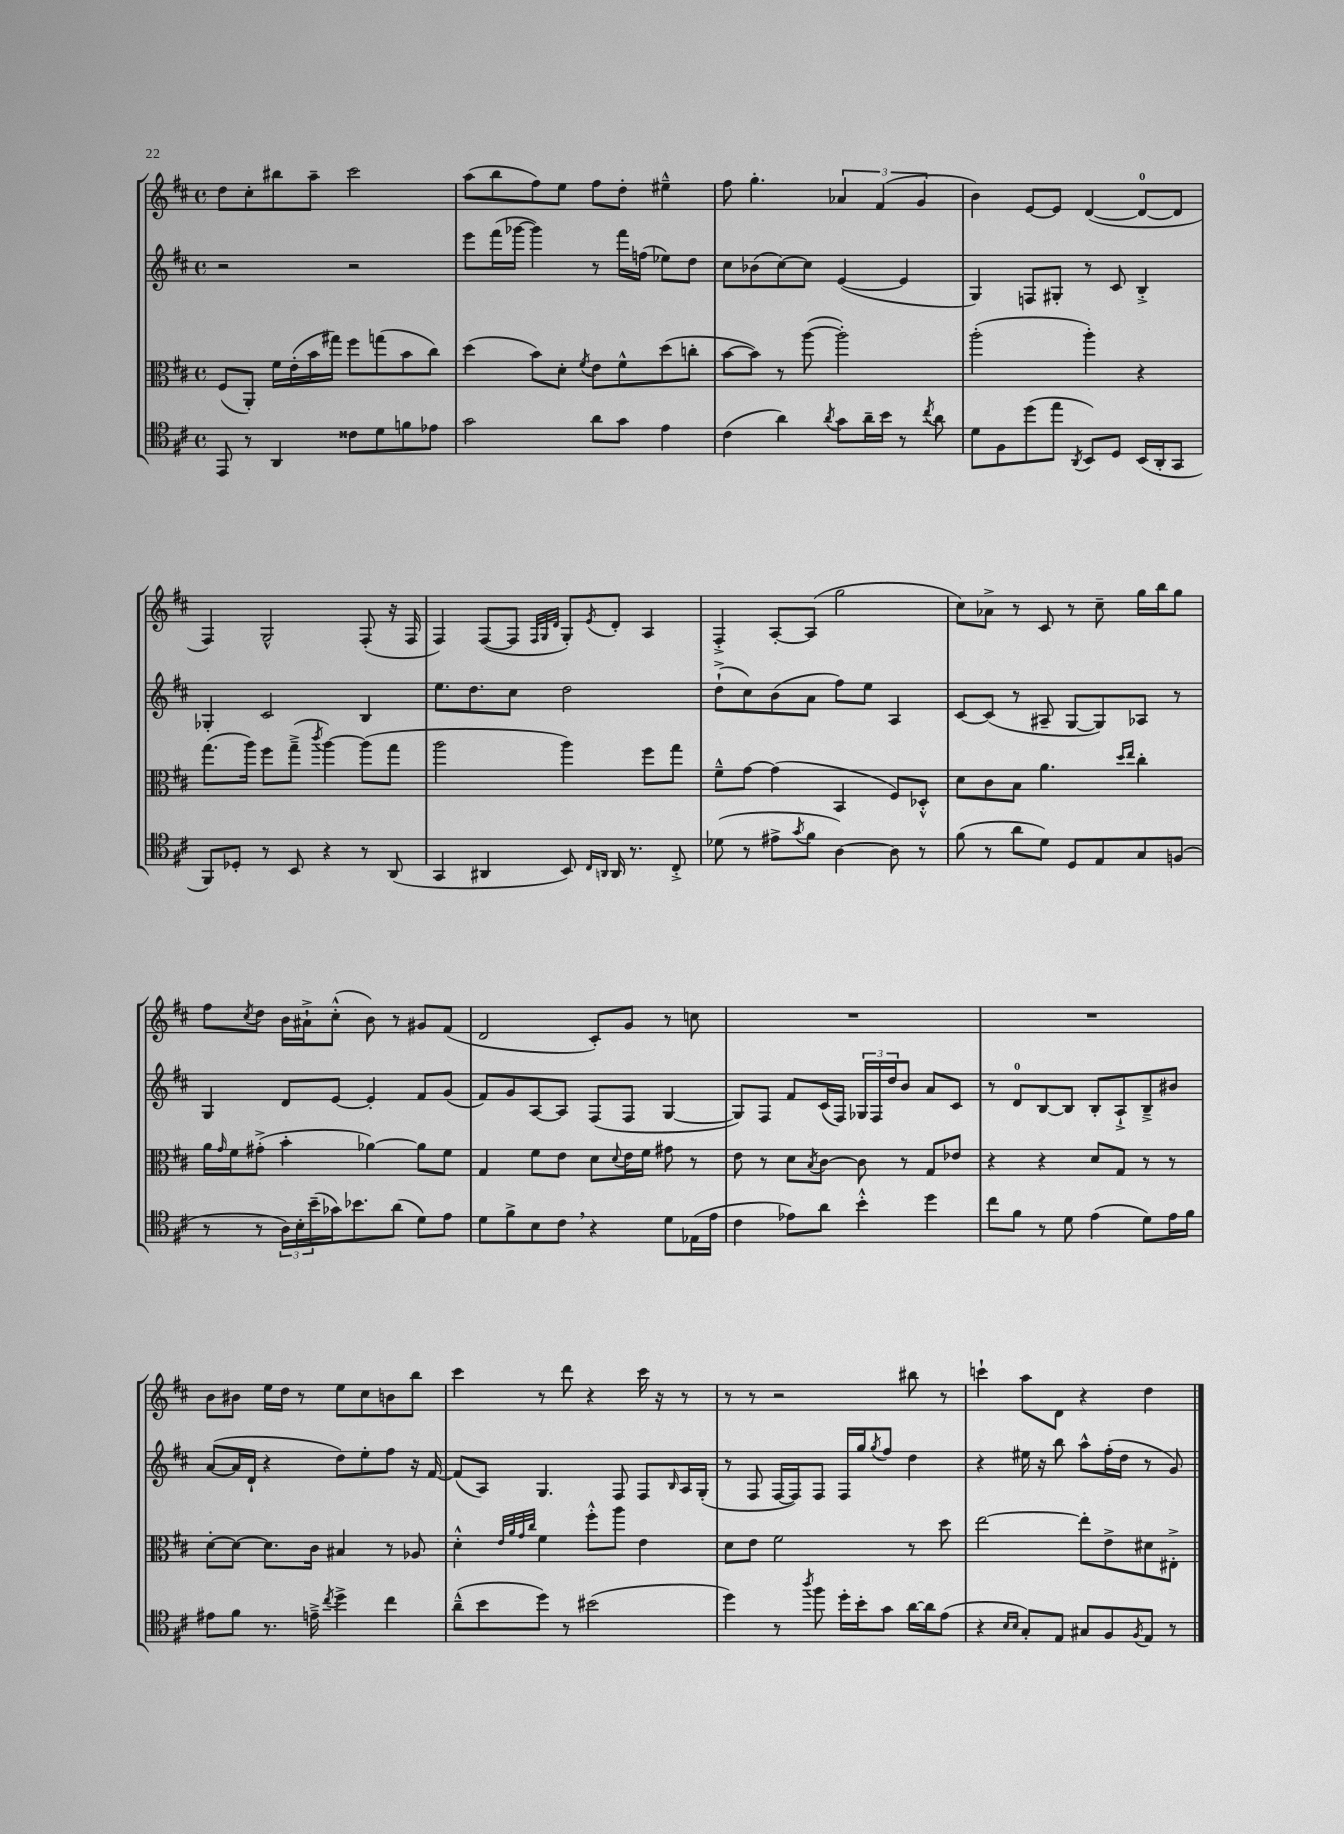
<<
\new StaffGroup <<
\new Staff = "s0" {
    \clef treble \key d \major \defaultTimeSignature \time 4/4
    d''8 cis''8-. bis''8 a''8-- cis'''2 |
    a''8( b''8 fis''8) e''8 fis''8 d''8-. eis''4---^ |
    fis''8 g''4.-. \tuplet 3/2 { aes'4 fis'4( g'4 } |
    b'4) e'8~ e'8 d'4~( d'8-0~ d'8 |
    fis4) g2-^ fis8-.( r16 fis16 |
    fis4) fis8~( fis8 \grace { fis32 g32 d'32 } g8-.) \acciaccatura { e'8 } d'8-. a4 |
    fis4-.-> a8~-. a8( g''2 |
    cis''8) aes'8-> r8 cis'8 r8 cis''8-- g''16 b''16 g''8 |
    fis''8 \acciaccatura { cis''8 } d''8 b'16 ais'16-!-> cis''8-.-^( b'8) r8 gis'8 fis'8( |
    d'2 cis'8-.) g'8 r8 c''8 |
    R1 |
    R1 |
    b'8 bis'8 e''16 d''16 r8 e''8 cis''8 b'8 b''8 |
    cis'''4 r8 d'''8 r4 cis'''16 r16 r8 |
    r8 r8 r2 bis''8 r8 |
    c'''4-! a''8 d'8 r4 d''4 \bar "|." |
}
\new Staff = "s1" {
    \clef treble \key d \major \defaultTimeSignature \time 4/4
    r2 r2 |
    e'''8 fis'''16( ges'''16~ ges'''4) r8 fis'''16 f''16( ees''8) d''8 |
    cis''8 bes'8( cis''8~) cis''8 e'4~( e'4 |
    g4) f8 gis8-. r8 cis'8 b4-.-> |
    ges4-. cis'2 b4 |
    e''8. d''8. cis''8 d''2 |
    d''8-!->( cis''8) b'8( a'8 fis''8) e''8 a4 |
    cis'8~ cis'8( r8 ais8-- g8~ g8) aes8 r8 |
    g4 d'8 e'8~ e'4-. fis'8 g'8( |
    fis'8) g'8 a8~ a8 fis8( fis8 g4~ |
    g8) fis8 fis'8 cis'16( fis16) \tuplet 3/2 { ges16 fis16 d''16 } b'8 a'8 cis'8 |
    r8 d'8-0 b8~ b8 b8-. a8-!-> b8---> bis'8 |
    a'8~( a'16 d'16-! r4 d''8) e''8-. fis''8 r16 fis'16~ |
    fis'8( a8) g4. fis8 fis8 \grace { b16 } a16 g16-.( |
    r8 fis8 fis16~ fis16) fis8 fis16 g''16 \acciaccatura { g''8 } fis''8 d''4 |
    r4 eis''16 r16 b''8 a''8-^ fis''16-.( d''16 r8 g'8) \bar "|." |
}
\new Staff = "s2" {
    \clef alto \key d \major \defaultTimeSignature \time 4/4
    fis8( a,8-.) fis'16 e'16-.( b'16 gis''16) fis''8 g''8( b'8 cis''8) |
    d''4( b'8) d'8-. \acciaccatura { fis'8 } e'8 fis'8-^ d''8( c''8-. |
    b'8~ b'8) r8 a''8~( a''2-.) |
    a''2-.( a''4-.) r4 |
    g''8.( a''16) fis''8 g''8--->( \acciaccatura { cis'''8 } a''4~) a''8( g''8 |
    a''2 a''4) fis''8 g''8 |
    fis'8---^ g'8~ g'4( b,4 fis8) des8-.-^ |
    d'8 cis'8 b8 a'4. \grace { d''16 e''16 } cis''4-. |
    a'16 \grace { g'16 } fis'16 gis'8-.->( b'4-. aes'4~) aes'8 fis'8 |
    g4 fis'8 e'8 d'8 \appoggiatura { d'8 } e'16 fis'16 gis'8 r8 |
    e'8 r8 d'8 \acciaccatura { b8 } cis'8~ cis'8 r8 g8 ees'8 |
    r4 r4 d'8 g8 r8 r8 |
    d'8~-. d'8~ d'8. cis'16 bis4 r8 aes8 |
    d'4-.-^ \grace { e'32 a'32 g'32 cis''32 } fis'4 fis''8-.-^ a''8 e'4 |
    d'8 e'8 fis'2 r8 d''8 |
    e''2~ e''8-. e'8-> dis'8 eis8-.-> \bar "|." |
}
\new Staff = "s3" {
    \clef tenor \key d \major \defaultTimeSignature \time 4/4
    e,8 r8 a,4 cisis'8 d'8 f'8 ees'8 |
    g'2 a'8 g'8 e'4 |
    cis'4( a'4) \acciaccatura { a'8 } g'8 a'16-- b'16 r8 \acciaccatura { cis''8 } a'8 |
    d'8 fis8 d''8( e''8 \acciaccatura { a,8 } b,8) d8 b,16( a,16-. g,8 |
    fis,8) des8-. r8 b,8 r4 r8 a,8( |
    g,4 ais,4 b,8) \grace { cis16 a,16 } a,16 r8. cis8-.-> |
    des'8( r8 eis'8-> \acciaccatura { g'8 } fis'8 a4~) a8 r8 |
    fis'8( r8 a'8 d'8) d8 e8 g8 f8( |
    r8 r8 \tuplet 3/2 { a16) b16-. b'16--( } ges'16) bes'8. a'8( d'8) e'8 |
    d'8 fis'8-> b8 cis'8 \breathe r4 d'8 ees16( e'16 |
    cis'4 ees'8) a'8 b'4-.-^ d''4 |
    cis''8 fis'8 r8 d'8 e'4( d'8) e'16 fis'16 |
    eis'8 fis'8 r8. e'16---> \acciaccatura { cis''8 } d''4-> cis''4 |
    a'8---^( b'8 d''8) r8 bis'2( |
    d''4) r8 \acciaccatura { a''8 } fis''8 d''16-. b'16-. g'8 a'16~ a'16 e'8( |
    r4 \grace { b16 b16 } g8-.) e8 gis8 fis8 \acciaccatura { fis8 } e8 r8 \bar "|." |
}
>>
>>
\layout { \context { \Score \remove "Bar_number_engraver" } }
